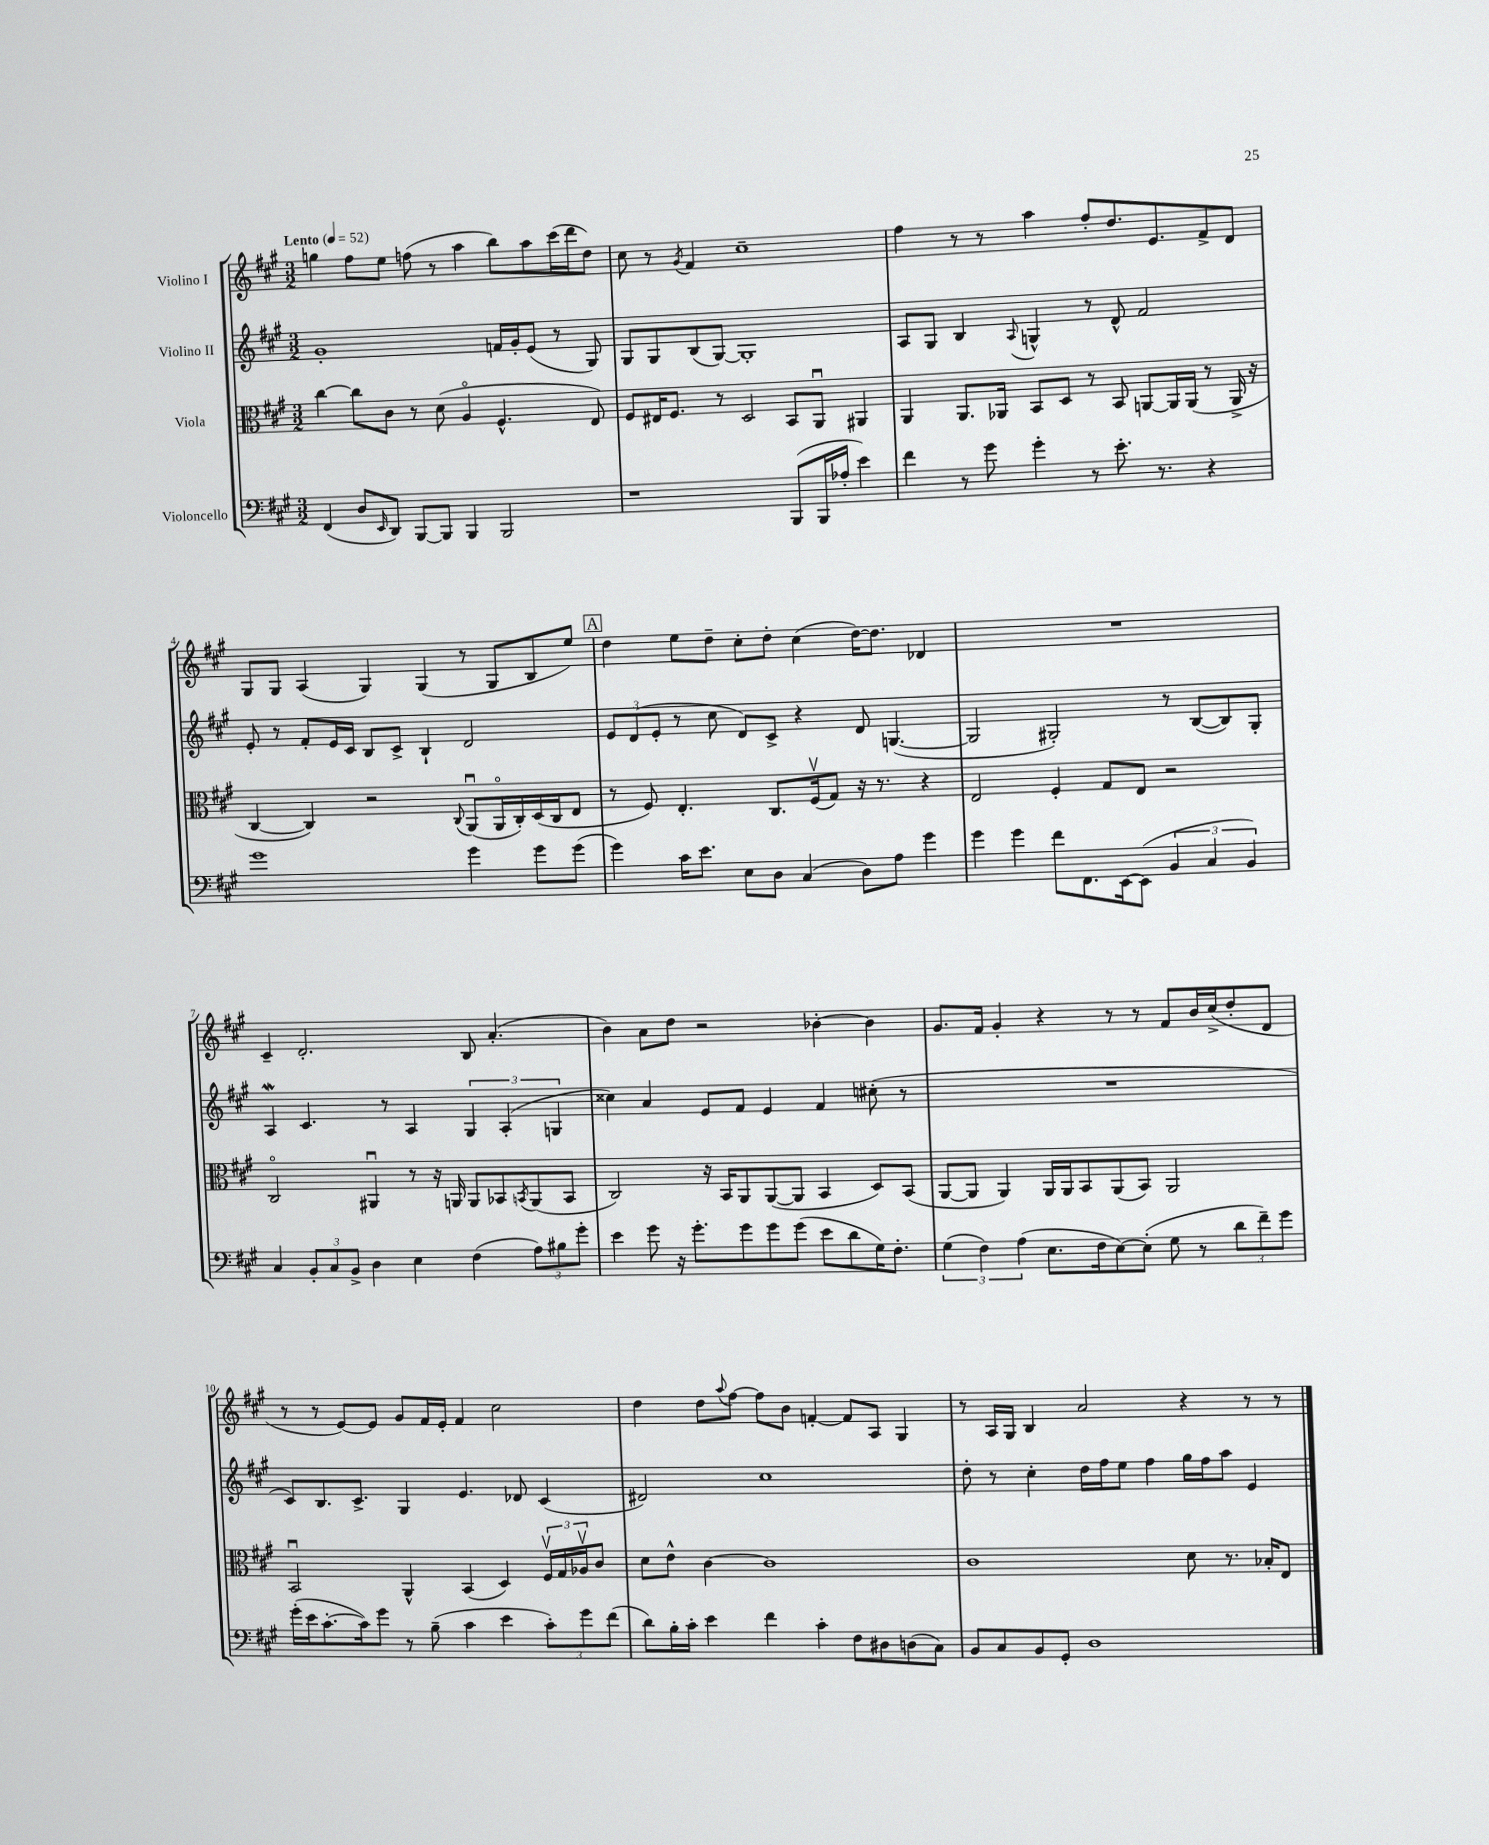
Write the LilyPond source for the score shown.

<<
\new StaffGroup <<
\new Staff = "s0" \with { instrumentName = "Violino I" } {
    \clef treble \key a \major \numericTimeSignature \time 3/2 \tempo "Lento" 4 = 52
    g''4 fis''8 e''8 f''8( r8 a''4 b''8) a''8 cis'''16( d'''16 d''8) |
    cis''8 r8 \acciaccatura { gis'8 } fis'4 cis''1-- |
    fis''4 r8 r8 a''4 fis''8-. d''8. e'8. fis'8-> d'8 |
    gis8 gis8 a4( gis4) gis4( r8 gis8 b8 e''8) |
    \mark \markup { \box "A" } d''4 e''8 d''8-- cis''8-. d''8-. cis''4( d''16~) d''8. des'4 |
    R1. |
    cis'4-- d'2.-. b8 a'4.-.( |
    b'4) a'8 d''8 r2 bes'4~-. bes'4 |
    gis'8. fis'16 gis'4-. r4 r8 r8 fis'8 b'16 cis''16->( d''8-. d'8 |
    r8 r8 e'8~) e'8 gis'8 fis'16 e'16-. fis'4 cis''2 |
    d''4 d''8 \appoggiatura { a''8 } fis''8~ fis''8 b'8 f'4~-. f'8 a8 gis4 |
    r8 a16 gis16 b4 a'2 r4 r8 r8 \bar "|." |
}
\new Staff = "s1" \with { instrumentName = "Violino II" } {
    \clef treble \key a \major \numericTimeSignature \time 3/2
    gis'1-. f'16 gis'16-. e'8( r8 gis8) |
    gis8 gis8 b8( gis8~) gis1-. |
    a8 gis8 b4 \appoggiatura { a8 } g4-^ r8 d'8-^ fis'2 |
    e'8-. r8 fis'8-. e'16 cis'16 b8 cis'8-> b4-! d'2 |
    \mark \markup { \box "A" } \tuplet 3/2 { e'8 d'8( e'8-. } r8 cis''8 d'8) cis'8-> r4 d'8 g4.~( |
    g2 gis2-.) r8 b8~( b8) gis8-. |
    a4\mordent cis'4. r8 a4 \tuplet 3/2 { gis4 a4-.( g4 } |
    cisis''4) a'4 e'8 fis'8 e'4 fis'4 cis''8-.( r8 |
    R1. |
    cis'8) b8. cis'8.-> gis4 e'4. des'8 cis'4( |
    dis'2) cis''1 |
    d''8-. r8 cis''4-. d''16 fis''16 e''8 fis''4 gis''16 fis''16 a''8 e'4 \bar "|." |
}
\new Staff = "s2" \with { instrumentName = "Viola" } {
    \clef alto \key a \major \numericTimeSignature \time 3/2
    cis''4~ cis''8 cis'8 r8 d'8( a4\flageolet fis4.-^ e8) |
    fis8 eis16 fis8. r8 d2 b,8 a,8\downbow ais,4 |
    a,4 a,8. aes,16 b,8 d8 r8 b,8 a,8~ a,16 a,16( r8 a,16-> r16 |
    cis4~ cis4) r2 \appoggiatura { cis8 } a,8\downbow( a,16\flageolet cis16-.) d16( cis16 e8 |
    \mark \markup { \box "A" } r8 fis8) e4.-. cis8. fis16\upbow( gis8) r16 r8. r4 |
    e2 fis4-. gis8 e8 r2 |
    cis2\flageolet ais,4\downbow r8 r16 a,16 a,8 bes,8 \acciaccatura { b,8 } a,8( b,8 |
    cis2) r16 b,16 a,8 a,8~( a,8 b,4 d8) b,8( |
    a,8~ a,8 a,4) a,16 a,16 b,8 a,8( b,8) a,2 |
    b,2\downbow a,4-^ b,4( d4) \tuplet 3/2 { fis16\upbow gis16 aes16\upbow } cis'8 |
    d'8 e'8-^ cis'4~ cis'1 |
    cis'1 d'8 r8. bes16-. e8 \bar "|." |
}
\new Staff = "s3" \with { instrumentName = "Violoncello" } {
    \clef bass \key a \major \numericTimeSignature \time 3/2
    fis,4( d8 \grace { e,16 } d,8) b,,8~ b,,8 b,,4 b,,2 |
    r1 b,,8( b,,16 aes16-. e'4) |
    fis'4 r8 gis'8 gis'4-. r8 e'8.-. r8. r4 |
    gis'1 gis'4 gis'8 gis'8( |
    \mark \markup { \box "A" } gis'4) cis'16 e'8. e8 d8 cis4( d8) a8 gis'4 |
    gis'4 gis'4 fis'8 fis,8. e,16~ e,8( \tuplet 3/2 { b,4 cis4 b,4) } |
    cis4 \tuplet 3/2 { b,8-. cis8 b,8-> } d4 e4 fis4( \tuplet 3/2 { a8) bis8 gis'8-. } |
    e'4 gis'8 r16 gis'8.-. gis'8 gis'8 gis'8( e'8 d'8 gis16) fis8.-. |
    \tuplet 3/2 { gis4( fis4) a4( } e8. fis16 e8~) e8-.( gis8 r8 \tuplet 3/2 { d'8 fis'8--) gis'8 } |
    gis'16-.( e'16 cis'8.~-. cis'16) gis'8 r8 b8--( cis'4 e'4 \tuplet 3/2 { cis'8-.) gis'8 fis'8( } |
    d'8) b16-. cis'16-. e'4 fis'4 cis'4-. fis8 dis8 d8( cis8) |
    b,8 cis8 b,8 gis,8-. d1 \bar "|." |
}
>>
>>
